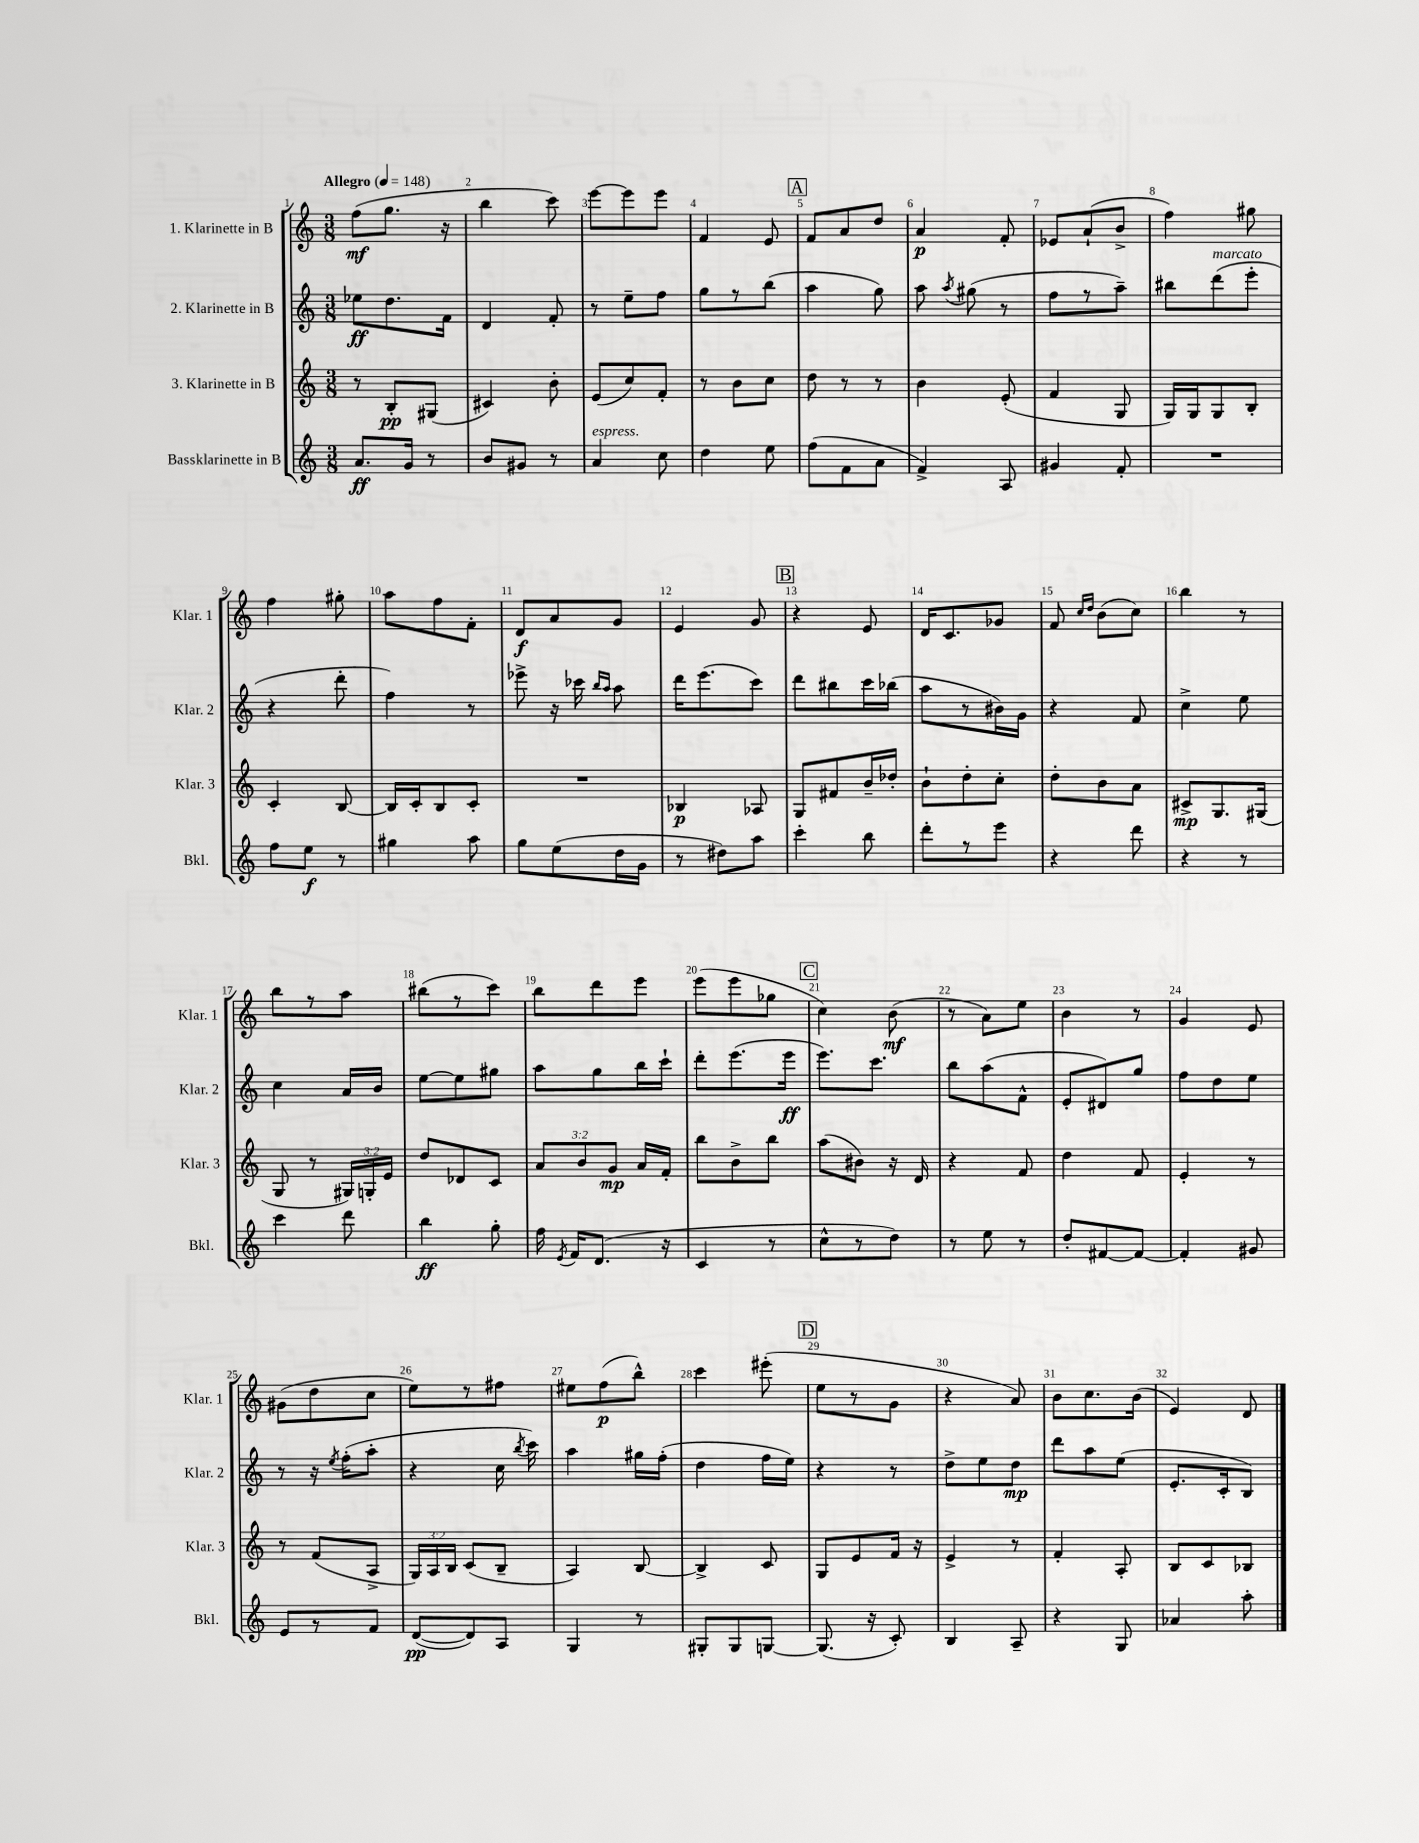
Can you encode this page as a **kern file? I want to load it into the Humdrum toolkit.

**kern	**kern	**kern	**kern
*staff4	*staff3	*staff2	*staff1
*clefG2	*clefG2	*clefG2	*clefG2
*k[]	*k[]	*k[]	*k[]
*M3/8	*M3/8	*M3/8	*M3/8
*MM148	*MM148	*MM148	*MM148
8.a	8r	8ee-	(8ff
.	8B'	8.dd	8.gg
16g	.	.	.
8r	(8G#	.	.
.	.	16f	16r
=	=	=	=
8b	4c#)	4d	4bb
8g#	.	.	.
8r	8b'	8f'	8ccc)
=	=	=	=
4a	(8e	8r	[8eee
.	8cc)	8ee~	8eee]
8cc	8f'	8ff	8eee
=	=	=	=
4dd	8r	8gg	4f
.	8b	8r	.
8ee	8cc	(8bb	8e
=	=	=	=
(8ff	8dd	4aa	8f
8f	8r	.	8a
8a	8r	8gg)	8dd
=	=	=	=
4f^)	4b	8aa	4a
.	.	8qaa	.
.	.	(8gg#	.
8A	(8e'	8r	8f'
=	=	=	=
4g#	4f	8ff	8e-
.	.	8r	(8a`
8f'	8G	8aa~)	8b^
=	=	=	=
4.r	16G)	8bb#	4ff)
.	16G	.	.
.	8G	(8ddd	.
.	8B'	8eee'	8gg#
=	=	=	=
8ff	4c'	4r	4ff
8ee	.	.	.
8r	[8B	8ddd'	8gg#'
=	=	=	=
4gg#	16B]	4ff)	8aa
.	16c'	.	.
.	8B	.	8ff
8aa	8c'	8r	8f'
=	=	=	=
8gg	4.r	8eee-^	8d
(8ee	.	16r	8a
.	.	16ccc-	.
.	.	16qqbb	.
.	.	16qqaa	.
16dd	.	8aa	8g
16g	.	.	.
=	=	=	=
8r	4B-	16ddd	4e
.	.	(8.eee	.
8dd#)	.	.	.
8aa	8A-	8ccc)	8g
=	=	=	=
4ccc'	8G	8ddd	4r
.	8f#	8bb#	.
8bb	16b~	16ccc	8e
.	16dd-'	(16bb-	.
=	=	=	=
8ddd'	8b`	8aa	16d
.	.	.	8.c
8r	8dd'	8r	.
8eee	8cc'	16b#)	8g-
.	.	16g	.
=	=	=	=
4r	8dd'	4r	8f
.	.	.	16qqcc
.	.	.	16qqdd
.	8b	.	(8b
8ddd	8a	8f	8cc)
=	=	=	=
4r	8c#^	4cc^	4bb
.	8.G	.	.
8r	.	8ee	8r
.	(16G#	.	.
=	=	=	=
4ccc	8G	4cc	8bb
.	8r	.	8r
8ddd	24G#)	16a	8aa
.	24G'	.	.
.	.	16b	.
.	24e	.	.
=	=	=	=
4bb	8dd	[8ee	(8bb#
.	8d-	8ee]	8r
8gg'	8c	8gg#	8ccc)
=	=	=	=
16ff	12a	8aa	8bb
8qe	.	.	.
16f	.	.	.
.	12b	.	.
(8.d	.	8gg	8ddd
.	12g	.	.
.	16a	16bb	8eee
16r	16f'	16ccc`	.
=	=	=	=
4c	8bb	8ddd'	(8eee
.	8b^	(8.eee	8eee
8r	8bb	.	8gg-
.	.	16eee	.
=	=	=	=
8cc^^	(8aa	8.eee)	4cc)
8r	8b#)	.	.
.	.	8.ccc	.
8dd)	16r	.	(8b
.	16d	.	.
=	=	=	=
8r	4r	8bb	8r
8ee	.	(8aa	8a)
8r	8f	8f^^	8ee
=	=	=	=
8dd'	4dd	8e'	4b
[8f#	.	8d#)	.
8f#_	8f	8gg	8r
=	=	=	=
4f#']	4e'	8ff	4g
.	.	8dd	.
8g#	8r	8ee	8e
=	=	=	=
8e	8r	8r	(8g#
8r	(8f	16r	8dd
.	.	8qee	.
.	.	(16ff'	.
8f	8A^	8aa'	8cc
=	=	=	=
([8d	24G)	4r	8ee)
.	24A	.	.
.	24B	.	.
8d])	(8c	.	8r
8A	8B~	16cc	8ff#
.	.	8qbb	.
.	.	16ccc)	.
=	=	=	=
4G	4A)	4aa	8ee#
.	.	.	(8ff
8r	[8B	16gg#	8bb^^)
.	.	(16ff'	.
=	=	=	=
8G#'	4B^]	4dd	4ccc
8G#	.	.	.
[8G	8c	16ff	(8eee#'
.	.	16ee)	.
=	=	=	=
(8.G]	8G	4r	8ee
.	8e	.	8r
16r	.	.	.
8c')	16f	8r	8g
.	16r	.	.
=	=	=	=
4B	4e^	8dd^	4r
.	.	8ee	.
8A~	8r	8dd	8a)
=	=	=	=
4r	4f'	8ddd	8b
.	.	8aa	8.cc
8G	8A'	(8ee	.
.	.	.	(16b
=	=	=	=
4a-	8B	8.e'	4e)
.	8c	.	.
.	.	16c'	.
8aa'	8B-	8B)	8d
==	==	==	==
*-	*-	*-	*-
